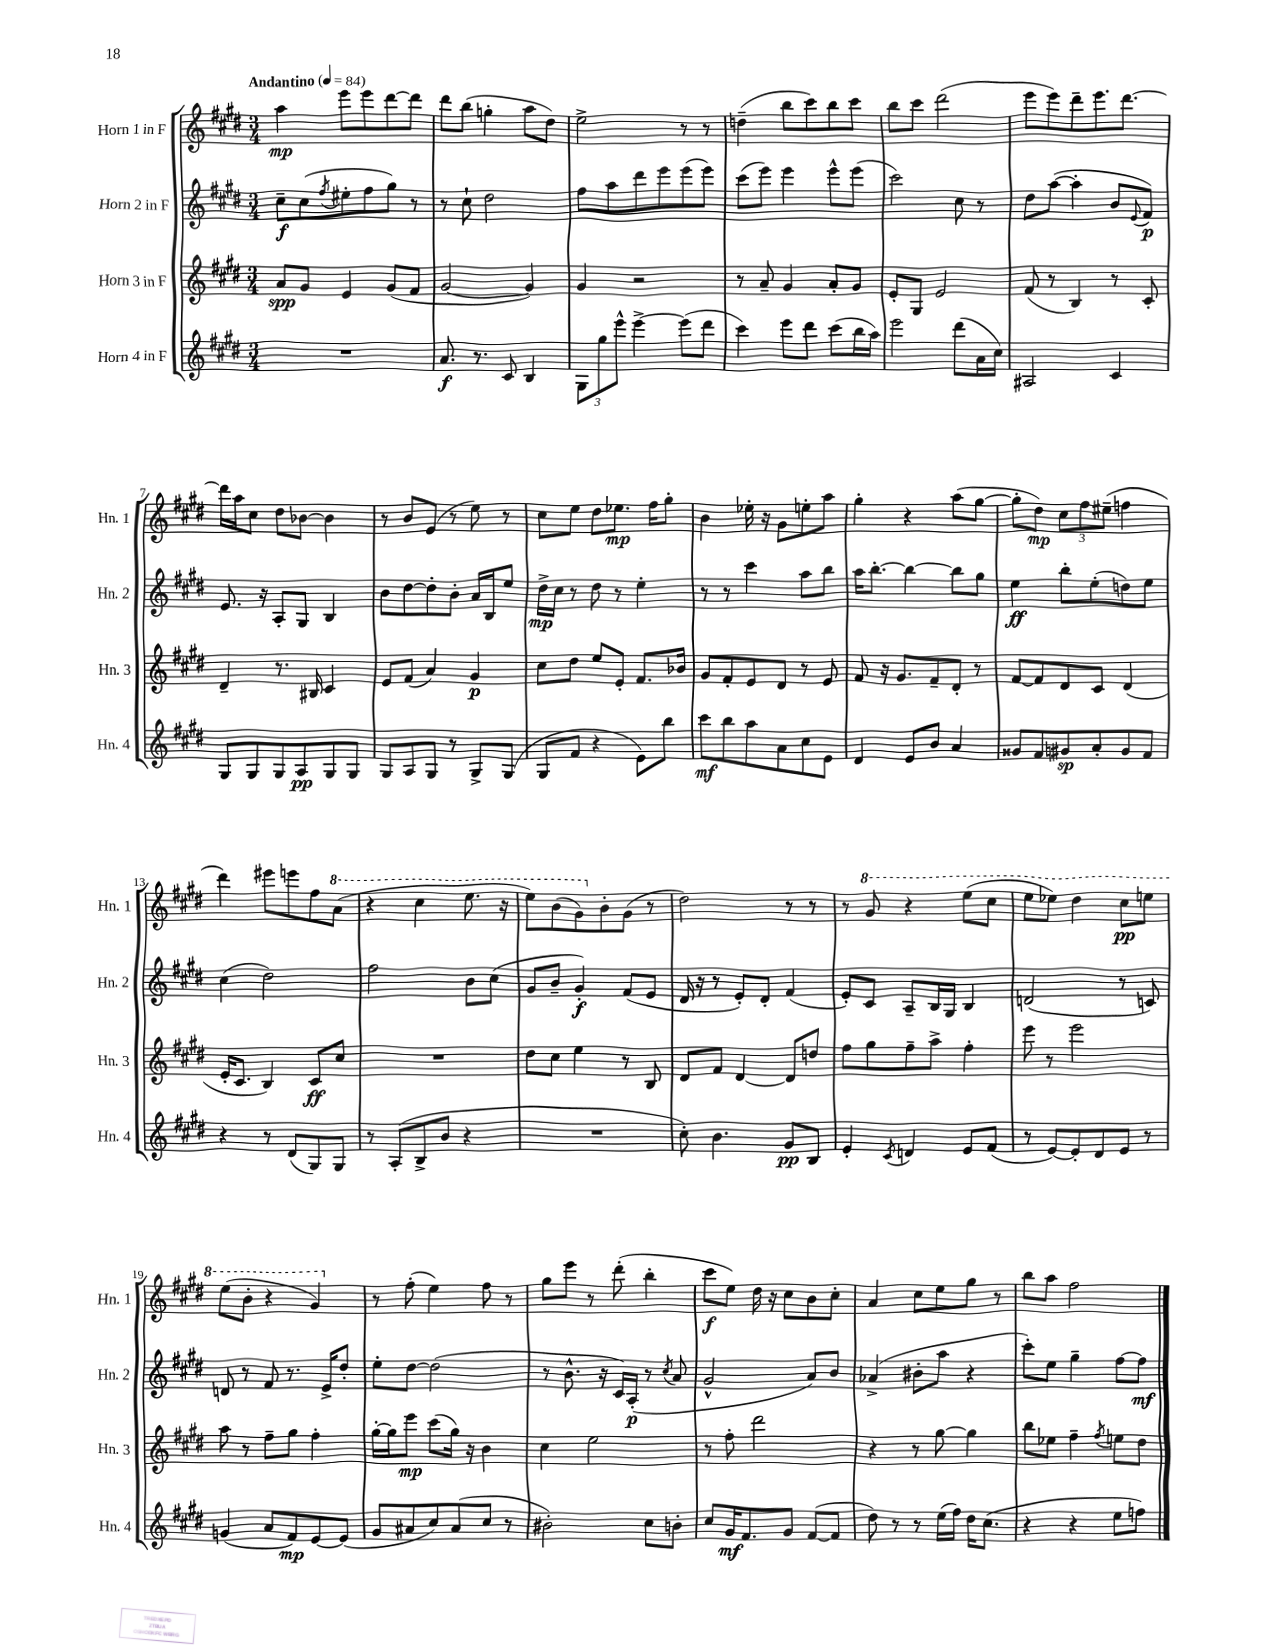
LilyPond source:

<<
\new StaffGroup <<
\new Staff = "s0" \with { instrumentName = "Horn 1 in F" shortInstrumentName = "Hn. 1" } {
    \clef treble \key e \major \numericTimeSignature \time 3/4 \tempo "Andantino" 4 = 84
    a''4\mp e'''8 e'''8 dis'''8~ dis'''8 |
    dis'''8 b''8( g''4-. a''8 dis''8) |
    e''2-> r8 r8 |
    d''4--( b''8 cis'''8) b''8 cis'''8 |
    b''8 cis'''8 dis'''2( |
    e'''8 e'''8) dis'''8-- e'''8. dis'''8.~ |
    dis'''16 a''16 cis''8 dis''8 bes'8~ bes'4 |
    r8 b'8 e'8( r8 e''8) r8 |
    cis''8 e''8 dis''8 ees''8.\mp fis''16 gis''8-. |
    b'4 ees''16-. r16 gis'8 e''8-. a''8 |
    gis''4-. r4 a''8( gis''8~ |
    gis''8-. dis''8\mp) \tuplet 3/2 { cis''8 fis''8 eis''8--( } f''4 |
    dis'''4) eis'''8 e'''8 fis''8 \ottava #1 a''8( |
    r4 cis'''4 e'''8. r16 |
    e'''8) b''8( gis''8) \ottava #0 b'8-. gis'8( r8 |
    dis''2) r8 r8 |
    r8 \ottava #1 gis''8 r4 e'''8( cis'''8 |
    e'''8 ees'''8) dis'''4 cis'''8\pp e'''8 |
    e'''8( b''8-. r4 gis''4) \ottava #0 |
    r8 fis''8-.( e''4) fis''8 r8 |
    gis''8 e'''8 r8 dis'''8-.( b''4-. |
    cis'''8\f e''8) dis''16 r16 cis''8 b'8 cis''8-. |
    a'4 cis''8 e''8 gis''8 r8 |
    b''8 a''8 fis''2 \bar "|." |
}
\new Staff = "s1" \with { instrumentName = "Horn 2 in F" shortInstrumentName = "Hn. 2" } {
    \clef treble \key e \major \numericTimeSignature \time 3/4
    cis''8--\f cis''8( \acciaccatura { fis''8 } eis''8-. fis''8 gis''8) r8 |
    r8 cis''8-! dis''2 |
    fis''8 a''8 dis'''8 e'''8 e'''8( e'''8) |
    cis'''8( e'''8) e'''4 e'''8-^ e'''8( |
    cis'''2) cis''8 r8 |
    dis''8 a''8~( a''4-. b'8 \appoggiatura { e'8 } fis'8\p) |
    e'8. r16 a8-. gis8 b4 |
    b'8 dis''8~ dis''8-. b'8-. a'16 b16 e''8 |
    dis''16->\mp cis''16 r8 dis''8 r8 e''4-. |
    r8 r8 cis'''4 a''8 b''8 |
    a''16 b''8.~-. b''4~ b''8 gis''8 |
    e''4\ff b''8-. e''8-.( d''8) e''8 |
    cis''4( dis''2) |
    fis''2 b'8 cis''8( |
    gis'8 b'8-- gis'4-.\f) fis'8( e'8 |
    dis'16 r16 r8 e'8-.) dis'8-. fis'4( |
    e'8-.) cis'8 a8-- b16 gis16 b4 |
    d'2( r8 c'8) |
    d'8 r8 fis'8 r8. e'16-> dis''8-. |
    e''8-. dis''8~ dis''2( |
    r8 b'8.-^ r16 cis'16) a16-.\p( r8 \acciaccatura { cis''8 } a'8 |
    gis'2-^ a'8) b'8 |
    aes'4->( bis'8-. a''8 r4 |
    cis'''8-.) e''8 gis''4-- fis''8~ fis''8\mf \bar "|." |
}
\new Staff = "s2" \with { instrumentName = "Horn 3 in F" shortInstrumentName = "Hn. 3" } {
    \clef treble \key e \major \numericTimeSignature \time 3/4
    a'8\spp gis'8 e'4 gis'8( fis'8 |
    gis'2~ gis'4) |
    gis'4 r2 |
    r8 a'8-- gis'4 a'8-. gis'8 |
    e'8-. gis8 e'2 |
    fis'8( r8 b4) r8 cis'8-. |
    dis'4-- r8. bis16 cis'4 |
    e'8 fis'8( a'4) gis'4\p |
    cis''8 dis''8 e''8 e'8-. fis'8. bes'16 |
    gis'8 fis'8-. e'8 dis'8 r8 e'8 |
    fis'8 r16 gis'8. fis'8-- dis'8-. r8 |
    fis'8~ fis'8 dis'8 cis'8 dis'4( |
    e'16-. cis'8. b4) cis'8\ff cis''8 |
    R2. |
    dis''8 cis''8 e''4 r8 b8 |
    dis'8 fis'8 dis'4~ dis'8 d''8 |
    fis''8 gis''8 fis''8-- a''8-> fis''4-. |
    e'''8 r8 e'''2 |
    a''8 r8 fis''8-- gis''8 fis''4-. |
    gis''16~-. gis''16 e'''8\mp cis'''8( gis''16) r16 b'4 |
    cis''4 e''2 |
    r8 fis''8-. dis'''2 |
    r4 r8 gis''8~ gis''4 |
    b''8 ees''8 fis''4-- \acciaccatura { fis''8 } e''8 dis''8 \bar "|." |
}
\new Staff = "s3" \with { instrumentName = "Horn 4 in F" shortInstrumentName = "Hn. 4" } {
    \clef treble \key e \major \numericTimeSignature \time 3/4
    R2. |
    a'8.\f r8. cis'8 b4 |
    \tuplet 3/2 { gis8 gis''8 e'''8-^ } e'''4~-> e'''8( dis'''8 |
    cis'''4) e'''8 dis'''8 cis'''8( b''16 a''16) |
    e'''2 dis'''8( a'16 cis''16) |
    ais2 cis'4 |
    gis8 gis8 gis8 a8\pp gis8 gis8 |
    gis8 a8 gis8 r8 gis8-> gis8( |
    gis8 fis'8 r4 e'8) b''8 |
    cis'''8\mf b''8 a''8 a'8 cis''8 e'8 |
    dis'4 e'8 b'8 a'4 |
    gisis'8 fis'8 gis'8\sp a'8-. gis'8 fis'8 |
    r4 r8 dis'8( gis8) gis8 |
    r8 a8-.( b8-> b'8 r4 |
    R2. |
    cis''8-.) b'4. gis'8\pp b8 |
    e'4-. \acciaccatura { cis'8 } d'4 e'8 fis'8( |
    r8 e'8~) e'8-. dis'8 e'8 r8 |
    g'4( a'8 fis'8\mp) e'8~ e'8( |
    gis'8 ais'8 cis''8) ais'8( cis''8 r8 |
    bis'2-.) cis''8 b'8-. |
    cis''8 gis'16\mf fis'8. gis'8 fis'8~( fis'8 |
    dis''8) r8 r8 e''16( fis''16) dis''16 cis''8.( |
    r4 r4 e''8 f''8) \bar "|." |
}
>>
>>
